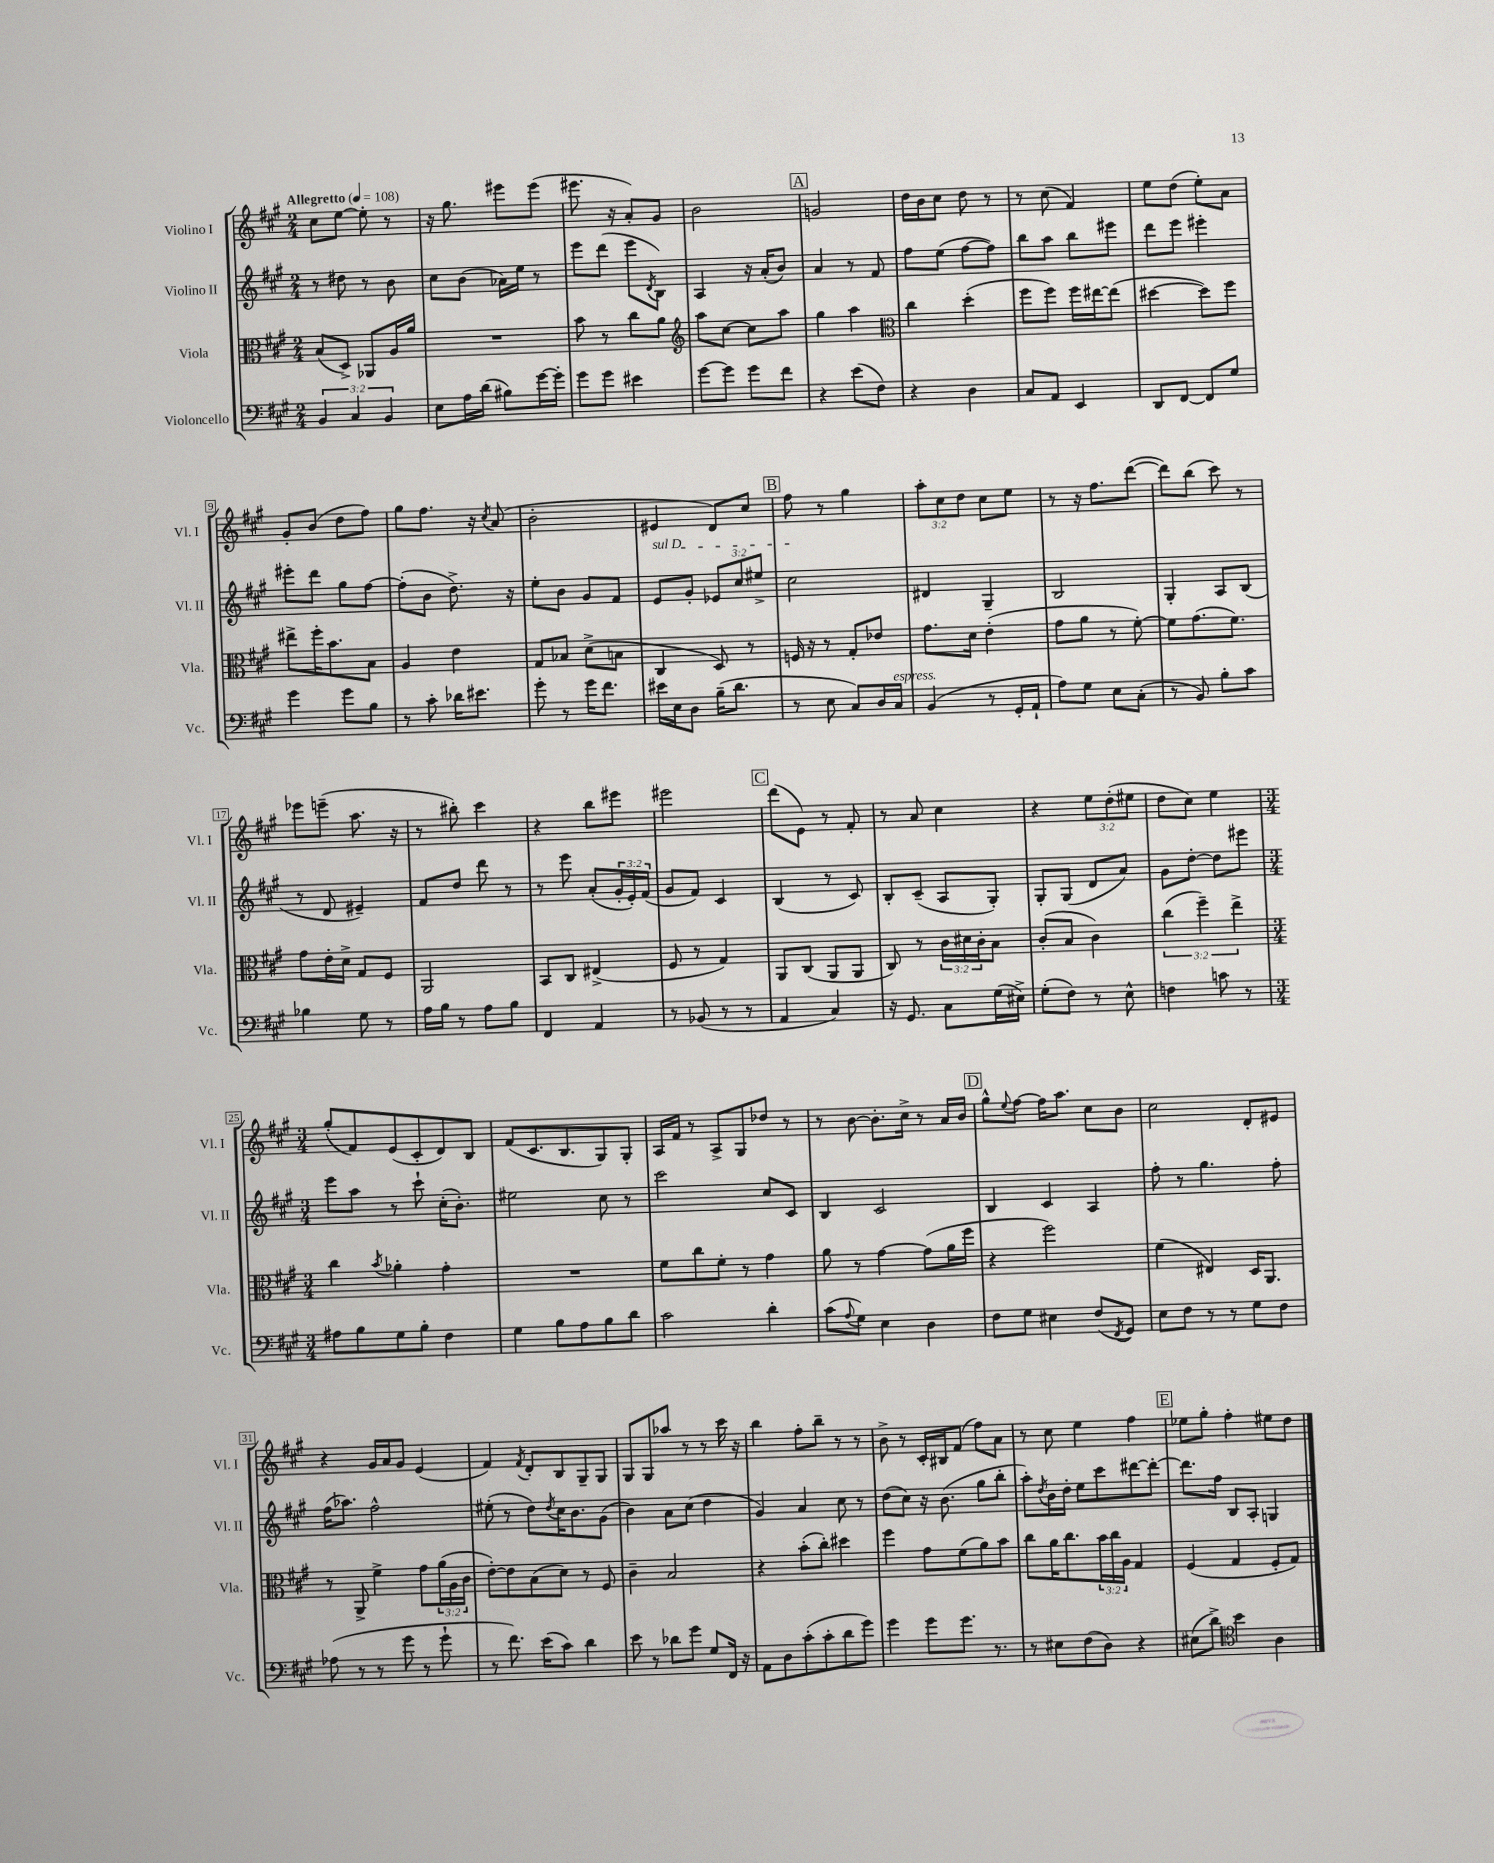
<<
\new StaffGroup <<
\new Staff = "s0" \with { instrumentName = "Violino I" shortInstrumentName = "Vl. I" } {
    \clef treble \key a \major \numericTimeSignature \time 2/4 \override Staff.TupletNumber.text = #tuplet-number::calc-fraction-text \tempo "Allegretto" 4 = 108
    cis''8 e''8~ e''8-. r8 |
    r16 gis''8. eis'''8 eis'''8( |
    eis'''8. r16 a'8-.) gis'8 |
    b'2 |
    \mark \markup { \box "A" } g'2 |
    d''16 b'16 cis''8 d''8 r8 |
    r8 cis''8( fis'4) |
    e''8 d''8( e''8-.) a'8 |
    gis'8-. b'8( d''8 fis''8) |
    gis''8 fis''8. r16 \acciaccatura { cis''8 } a'8( |
    b'2-. |
    eis'4 d'8) cis''8 |
    \mark \markup { \box "B" } fis''8 r8 gis''4 |
    \tuplet 3/2 { a''8-. cis''8 d''8 } cis''8 e''8 |
    r8 r16 fis''8. d'''8~( |
    d'''8) b''8( cis'''8) r8 |
    ees'''8 e'''8--( a''8. r16 |
    r8 bis''8-.) cis'''4 |
    r4 b''8 eis'''8 |
    eis'''2 |
    \mark \markup { \box "C" } d'''8( e'8) r8 fis'8-. |
    r8 a'8 cis''4 |
    r4 \tuplet 3/2 { e''8 d''8-.( eis''8 } |
    d''8 cis''8) e''4 |
    \numericTimeSignature \time 3/4 gis''8-.( fis'8) e'8( cis'8-. d'8) b8 |
    fis'8( cis'8. b8. gis8) gis8-. |
    a16 fis'16 r8 a8-> gis8 des''8 r8 |
    r8 b'8~ b'8.-. cis''16-> r8 a'16 b'16 |
    \mark \markup { \box "D" } gis''8-^ \appoggiatura { e''8 } fis''8~ fis''16 a''8. cis''8 b'8 |
    cis''2 d'8-. eis'8 |
    r4 gis'16 a'16 gis'8 e'4( |
    fis'4) \acciaccatura { fis'8 } d'8-. b8 gis8-- gis8 |
    gis8 gis8 aes''8 r8 r8 cis'''16 r16 |
    b''4 fis''8-. b''8-- r8 r8 |
    b'8-> r8 cis'16-. bis16 fis'8( fis''8) a'8 |
    r8 cis''8 e''4 fis''4 |
    \mark \markup { \box "E" } ees''8 gis''8-. fis''4-. eis''8 d''8 \bar "|." |
}
\new Staff = "s1" \with { instrumentName = "Violino II" shortInstrumentName = "Vl. II" } {
    \clef treble \key a \major \numericTimeSignature \time 2/4 \override Staff.TupletNumber.text = #tuplet-number::calc-fraction-text
    r8 dis''8 r8 b'8 |
    cis''8 b'8( aes'16) e''16 r8 |
    e'''8 d'''8( e'''8 \acciaccatura { d'8 } b8) |
    a4 r16 a'16-.( b'8) |
    \mark \markup { \box "A" } a'4 r8 fis'8 |
    fis''8 e''8( fis''8~ fis''8) |
    b''8 a''8 b''8 eis'''8 |
    d'''8 e'''8 eis'''4-. |
    eis'''8-. d'''8 gis''8 fis''8~ |
    fis''8-.( b'8 d''8.->) r16 |
    e''8-. b'8 gis'8 fis'8 |
    \once \override TextSpanner.bound-details.left.text = \markup { \italic "sul D" } e'8\startTextSpan gis'8-. \tuplet 3/2 { ees'8 cis''8 eis''8-> } |
    \mark \markup { \box "B" } cis''2\stopTextSpan |
    dis'4 gis4-- |
    b2 |
    gis4-. a8 b8( |
    r8 d'8 eis'4--) |
    fis'8 d''8 d'''8 r8 |
    r8 e'''8 a'8-.( \tuplet 3/2 { gis'16-. e'16-.) fis'16( } |
    gis'8 fis'8) cis'4 |
    \mark \markup { \box "C" } b4( r8 cis'8) |
    b8-. cis'8--( a8 gis8-.) |
    gis8-. gis8( d'8 a'8) |
    gis'8 d''8~-. d''8 eis'''8 |
    \numericTimeSignature \time 3/4 e'''8 a''8 r8 cis'''8-! cis''16-.( b'8.-.) |
    eis''2 cis''8 r8 |
    cis'''2 cis''8 cis'8 |
    b4 cis'2 |
    \mark \markup { \box "D" } b4 cis'4 a4 |
    fis''8-. r8 gis''4. fis''8-. |
    fis''16( aes''8.) fis''2-^ |
    eis''8-.( r8 d''8) \acciaccatura { d''8 } cis''16 b'8. gis'8( |
    b'4) a'8 cis''8( d''4 |
    gis'4) a'4 cis''8 r8 |
    d''8( cis''8) r16 b'8.( gis''8 b''8-. |
    a''8-.) \acciaccatura { d''8 } b'16 d''16-. e''8 cis'''8 dis'''8~ dis'''8~-. |
    \mark \markup { \box "E" } dis'''8. fis''16 b8 a8-. g4 \bar "|." |
}
\new Staff = "s2" \with { instrumentName = "Viola" shortInstrumentName = "Vla." } {
    \clef alto \key a \major \numericTimeSignature \time 2/4 \override Staff.TupletNumber.text = #tuplet-number::calc-fraction-text
    b8( d8->) aes,8 a16 a'16 |
    R2 |
    b'8 r8 cis''8 a'8 |
    \clef treble a''8 cis''8~ cis''8 a''8 |
    \mark \markup { \box "A" } gis''4 a''4 |
    \clef alto cis''4 d''4-.( |
    fis''8 fis''8) fis''16 eis''16~ eis''8( |
    dis''4~ dis''8) fis''8 |
    eis''8-> fis''16-. b'8. b8 |
    a4 e'4 |
    gis8 bes8 d'8->( b8 |
    cis4 d8) r8 |
    \mark \markup { \box "B" } f16 r16 r8 gis8-. ees'8 |
    gis'8. d'16 e'4-.( |
    gis'8 a'8 r8 fis'8~-.) |
    fis'8 gis'8.( fis'8.) |
    gis'8 e'16-. d'16-> gis8 fis8 |
    a,2 |
    b,8 cis8 eis4->( |
    fis8 r8 gis4) |
    \mark \markup { \box "C" } a,8 cis8( a,8 a,8 |
    cis8) r8 \tuplet 3/2 { cis'16 dis'16 cis'16-. } b8 |
    cis'8-.( b8 cis'4) |
    \tuplet 3/2 { cis''4( fis''4--) e''4-> } |
    \numericTimeSignature \time 3/4 cis''4 \acciaccatura { b'8 } aes'4-. gis'4-. |
    R2. |
    fis'8 cis''8 fis'8-. r8 gis'4 |
    a'8 r8 gis'4~ gis'8( a'16 fis''16 |
    \mark \markup { \box "D" } r4 fis''2) |
    fis'4( eis4) d16 a,8. |
    r8 a,8-> fis'4-> gis'8 \tuplet 3/2 { a'16( a16 cis'16 } |
    e'8~-.) e'8 b8( d'8) r8 fis8 |
    cis'4-- b2 |
    r4 b'8-.( cis''8-.) dis''4 |
    fis''4 gis'8 fis'8( a'8) b'8 |
    cis''8 a'16 cis''8. \tuplet 3/2 { b'16 cis''16 a16 } gis4 |
    \mark \markup { \box "E" } fis4( gis4 fis8-. gis8) \bar "|." |
}
\new Staff = "s3" \with { instrumentName = "Violoncello" shortInstrumentName = "Vc." } {
    \clef bass \key a \major \numericTimeSignature \time 2/4 \override Staff.TupletNumber.text = #tuplet-number::calc-fraction-text
    \tuplet 3/2 { b,4 cis4 b,4 } |
    e8 a16 d'16( bis8) gis'16~ gis'16-. |
    gis'8 gis'8 eis'4 |
    gis'8~ gis'8 gis'8 fis'8 |
    \mark \markup { \box "A" } r4 e'8( fis8) |
    r4 d4 |
    cis8 a,8 e,4 |
    d,8 fis,8~ fis,8 gis8 |
    gis'4 gis'8 b8 |
    r8 cis'8-. des'16 eis'8. |
    gis'8-. r8 gis'16 fis'8. |
    eis'16 e16 d8 b16--( d'8. |
    \mark \markup { \box "B" } r8 e8 cis8) d16 cis16^\markup { \italic "espress." } |
    b,4( r8 gis,16-. a,16-! |
    a8) gis8 e8 cis8-.( |
    r8 b,8) b8-. cis'8 |
    bes4 gis8 r8 |
    a16 b16 r8 a8 b8 |
    fis,4 a,4 |
    r8 bes,8( r8 r8 |
    \mark \markup { \box "C" } a,4 cis4) |
    r16 gis,8. cis8 gis16( eis16->) |
    gis8-.( fis8) r8 e8-^ |
    f4 c'8 r8 |
    \numericTimeSignature \time 3/4 ais8 b8 gis8 b8-. fis4 |
    gis4 b8 a8 b8 d'8 |
    cis'2 d'4-. |
    cis'8( \appoggiatura { a8 } gis8) e4 d4 |
    \mark \markup { \box "D" } fis8 gis8 eis4 fis8( \acciaccatura { fis,8 } gis,8) |
    e8 fis8 r8 r8 gis8 fis8 |
    aes8( r8 r8 gis'8 r8 gis'8-! |
    r8 fis'8.) e'16( cis'8) d'4 |
    e'8 r8 des'8 gis'8 gis8 fis,16 r16 |
    a,8 d8 cis'8-.( cis'8-. d'8 gis'8) |
    gis'4 gis'8 gis'8. r8. |
    r8 eis8 fis8( d8) r4 |
    \mark \markup { \box "E" } eis8( d'8->) \clef tenor b'4 a4 \bar "|." |
}
>>
>>
\layout { \context { \Score \override BarNumber.stencil = #(make-stencil-boxer 0.1 0.3 ly:text-interface::print) } }
